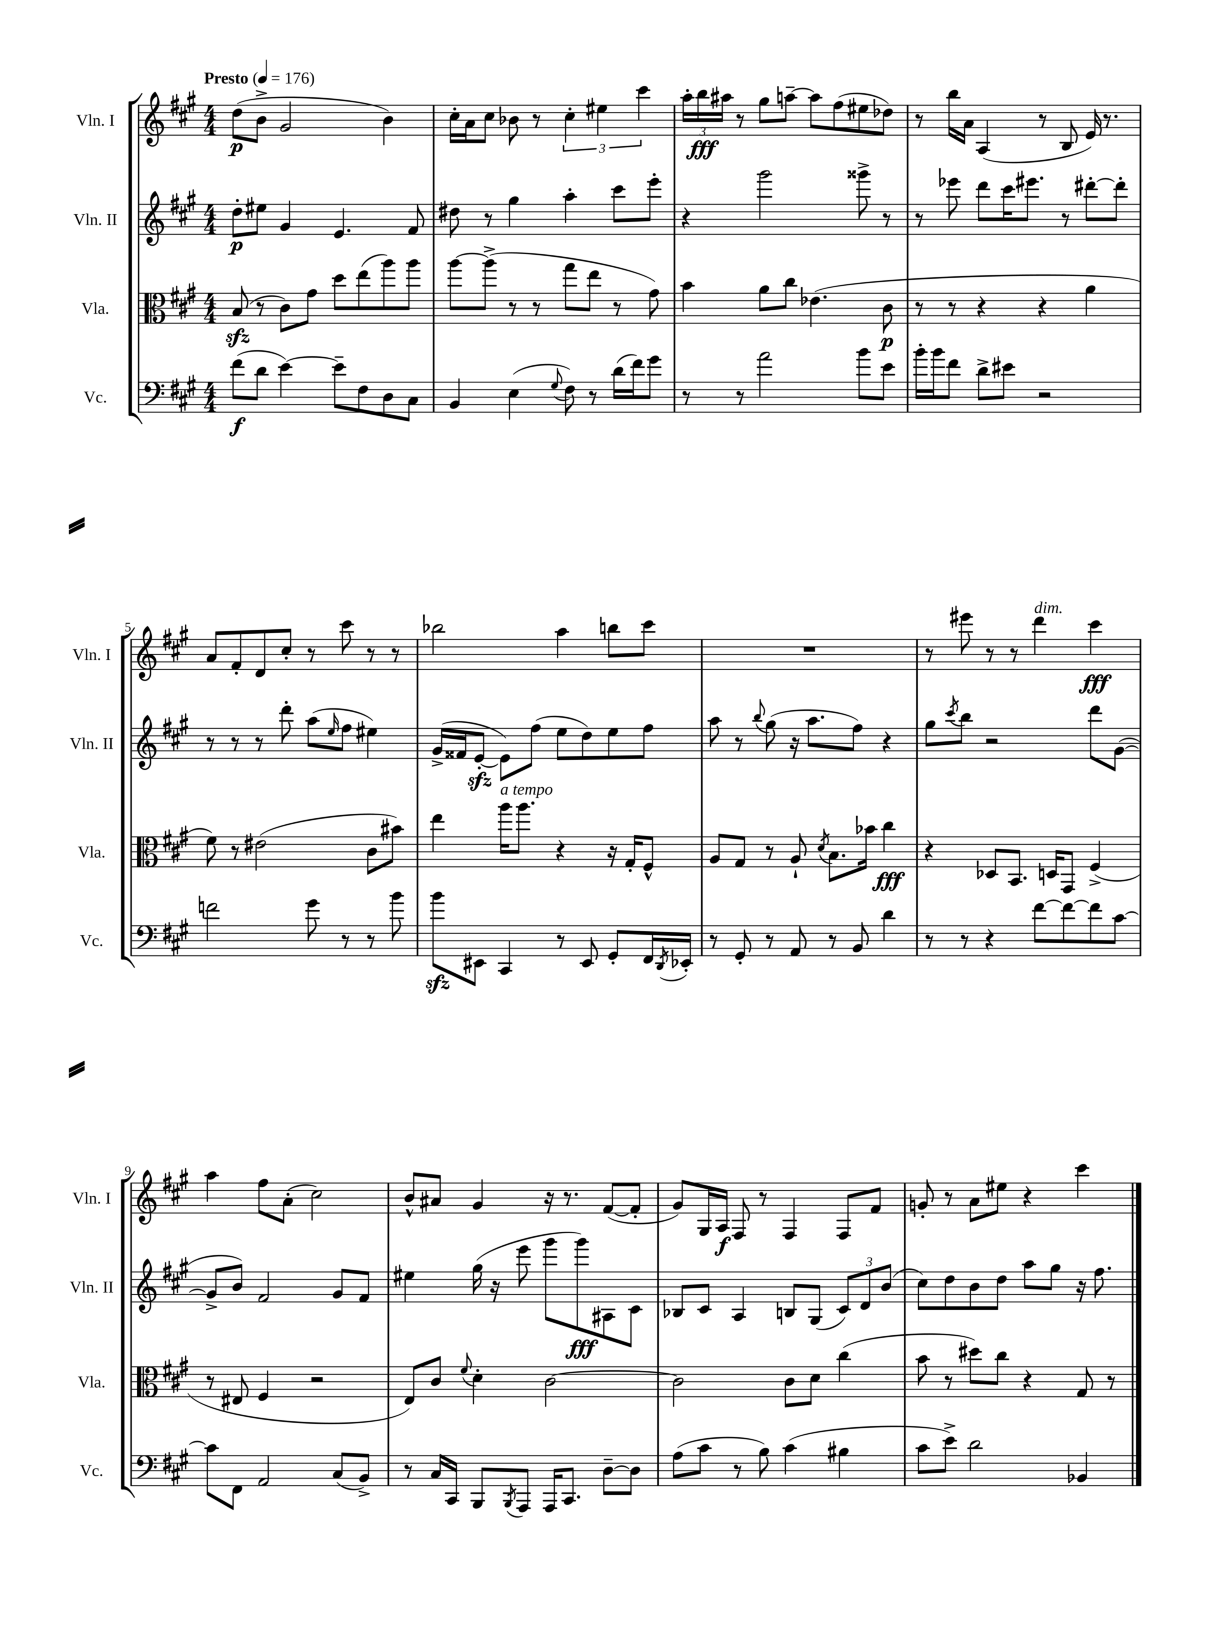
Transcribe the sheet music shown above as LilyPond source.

<<
\new StaffGroup <<
\new Staff = "s0" \with { instrumentName = "Vln. I" shortInstrumentName = "Vln. I" } {
    \clef treble \key a \major \numericTimeSignature \time 4/4 \tempo "Presto" 4 = 176
    d''8\p( b'8-> gis'2 b'4) |
    cis''16-. a'16 cis''8 bes'8 r8 \tuplet 3/2 { cis''4-. eis''4 cis'''4 } |
    \tuplet 3/2 { a''16-. b''16\fff ais''16 } r8 gis''8 a''8~-- a''8 fis''8( eis''8 des''8) |
    r8 b''16 a'16 a4( r8 b8 e'16) r8. |
    a'8 fis'8-. d'8 cis''8-. r8 cis'''8 r8 r8 |
    bes''2 a''4 b''8 cis'''8 |
    R1 |
    r8 eis'''8 r8 r8 d'''4^\markup { \italic "dim." } cis'''4\fff |
    a''4 fis''8 a'8-.( cis''2) |
    b'8-^ ais'8 gis'4 r16 r8. fis'8~( fis'8-. |
    gis'8) gis16 a16\f fis8 r8 fis4 fis8 fis'8 |
    g'8-. r8 a'8 eis''8 r4 cis'''4 \bar "|." |
}
\new Staff = "s1" \with { instrumentName = "Vln. II" shortInstrumentName = "Vln. II" } {
    \clef treble \key a \major \numericTimeSignature \time 4/4
    d''8-.\p eis''8 gis'4 e'4. fis'8 |
    dis''8 r8 gis''4 a''4-. cis'''8 e'''8-. |
    r4 gis'''2 gisis'''8-> r8 |
    r8 ees'''8 d'''8 cis'''16 eis'''8. r8 dis'''8~-. dis'''8-. |
    r8 r8 r8 d'''8-. a''8( \grace { e''16 } fis''8 eis''4) |
    gis'16->( fisis'16 e'8~-.\sfz e'8) fis''8( e''8 d''8) e''8 fis''8 |
    a''8 r8 \appoggiatura { b''8 } gis''8( r16 a''8. fis''8) r4 |
    gis''8 \acciaccatura { cis'''8 } b''8 r2 d'''8 gis'8~( |
    gis'8-> b'8) fis'2 gis'8 fis'8 |
    eis''4 gis''16( r16 e'''8 gis'''8 gis'''8\fff) ais8 cis'8 |
    bes8 cis'8 a4 b8 gis8( \tuplet 3/2 { cis'8) d'8 b'8( } |
    cis''8) d''8 b'8 d''8 a''8 gis''8 r16 fis''8. \bar "|." |
}
\new Staff = "s2" \with { instrumentName = "Vla." shortInstrumentName = "Vla." } {
    \clef alto \key a \major \numericTimeSignature \time 4/4
    b8\sfz( r8 cis'8) gis'8 d''8 e''8( a''8) a''8 |
    a''8~ a''8->( r8 r8 gis''8 e''8 r8 gis'8) |
    b'4 a'8 cis''8 ees'4.( cis'8\p |
    r8 r8 r4 r4 a'4 |
    fis'8) r8 eis'2( cis'8 bis'8) |
    e''4 a''16^\markup { \italic "a tempo" } a''8. r4 r16 gis16-. fis8-^ |
    a8 gis8 r8 a8-! \acciaccatura { d'8 } b8. bes'16 cis''4\fff |
    r4 des8 b,8. d16 gis,8 fis4->( |
    r8 eis8 fis4 r2 |
    e8) cis'8 \appoggiatura { fis'8 } d'4-. cis'2~ |
    cis'2 cis'8 d'8 cis''4( |
    b'8 r8 dis''8) cis''8 r4 gis8 r8 \bar "|." |
}
\new Staff = "s3" \with { instrumentName = "Vc." shortInstrumentName = "Vc." } {
    \clef bass \key a \major \numericTimeSignature \time 4/4
    fis'8\f( d'8 e'4~) e'8-- fis8 d8 cis8 |
    b,4 e4( \appoggiatura { gis8 } fis8) r8 d'16( fis'16) gis'8 |
    r8 r8 a'2 b'8 e'8 |
    b'16-. b'16 fis'8 d'8-> eis'8 r2 |
    f'2 gis'8 r8 r8 b'8 |
    b'8\sfz eis,8 cis,4 r8 eis,8 gis,8-. fis,16 \acciaccatura { d,8 } ees,16-. |
    r8 gis,8-. r8 a,8 r8 b,8 d'4 |
    r8 r8 r4 fis'8~ fis'8~ fis'8 cis'8~ |
    cis'8 fis,8 a,2 cis8( b,8->) |
    r8 cis16 cis,16 b,,8 \acciaccatura { b,,8 } a,,8 a,,16 cis,8. d8~-- d8 |
    a8( cis'8 r8 b8) cis'4( bis4 |
    cis'8 e'8->) d'2 bes,4 \bar "|." |
}
>>
>>
